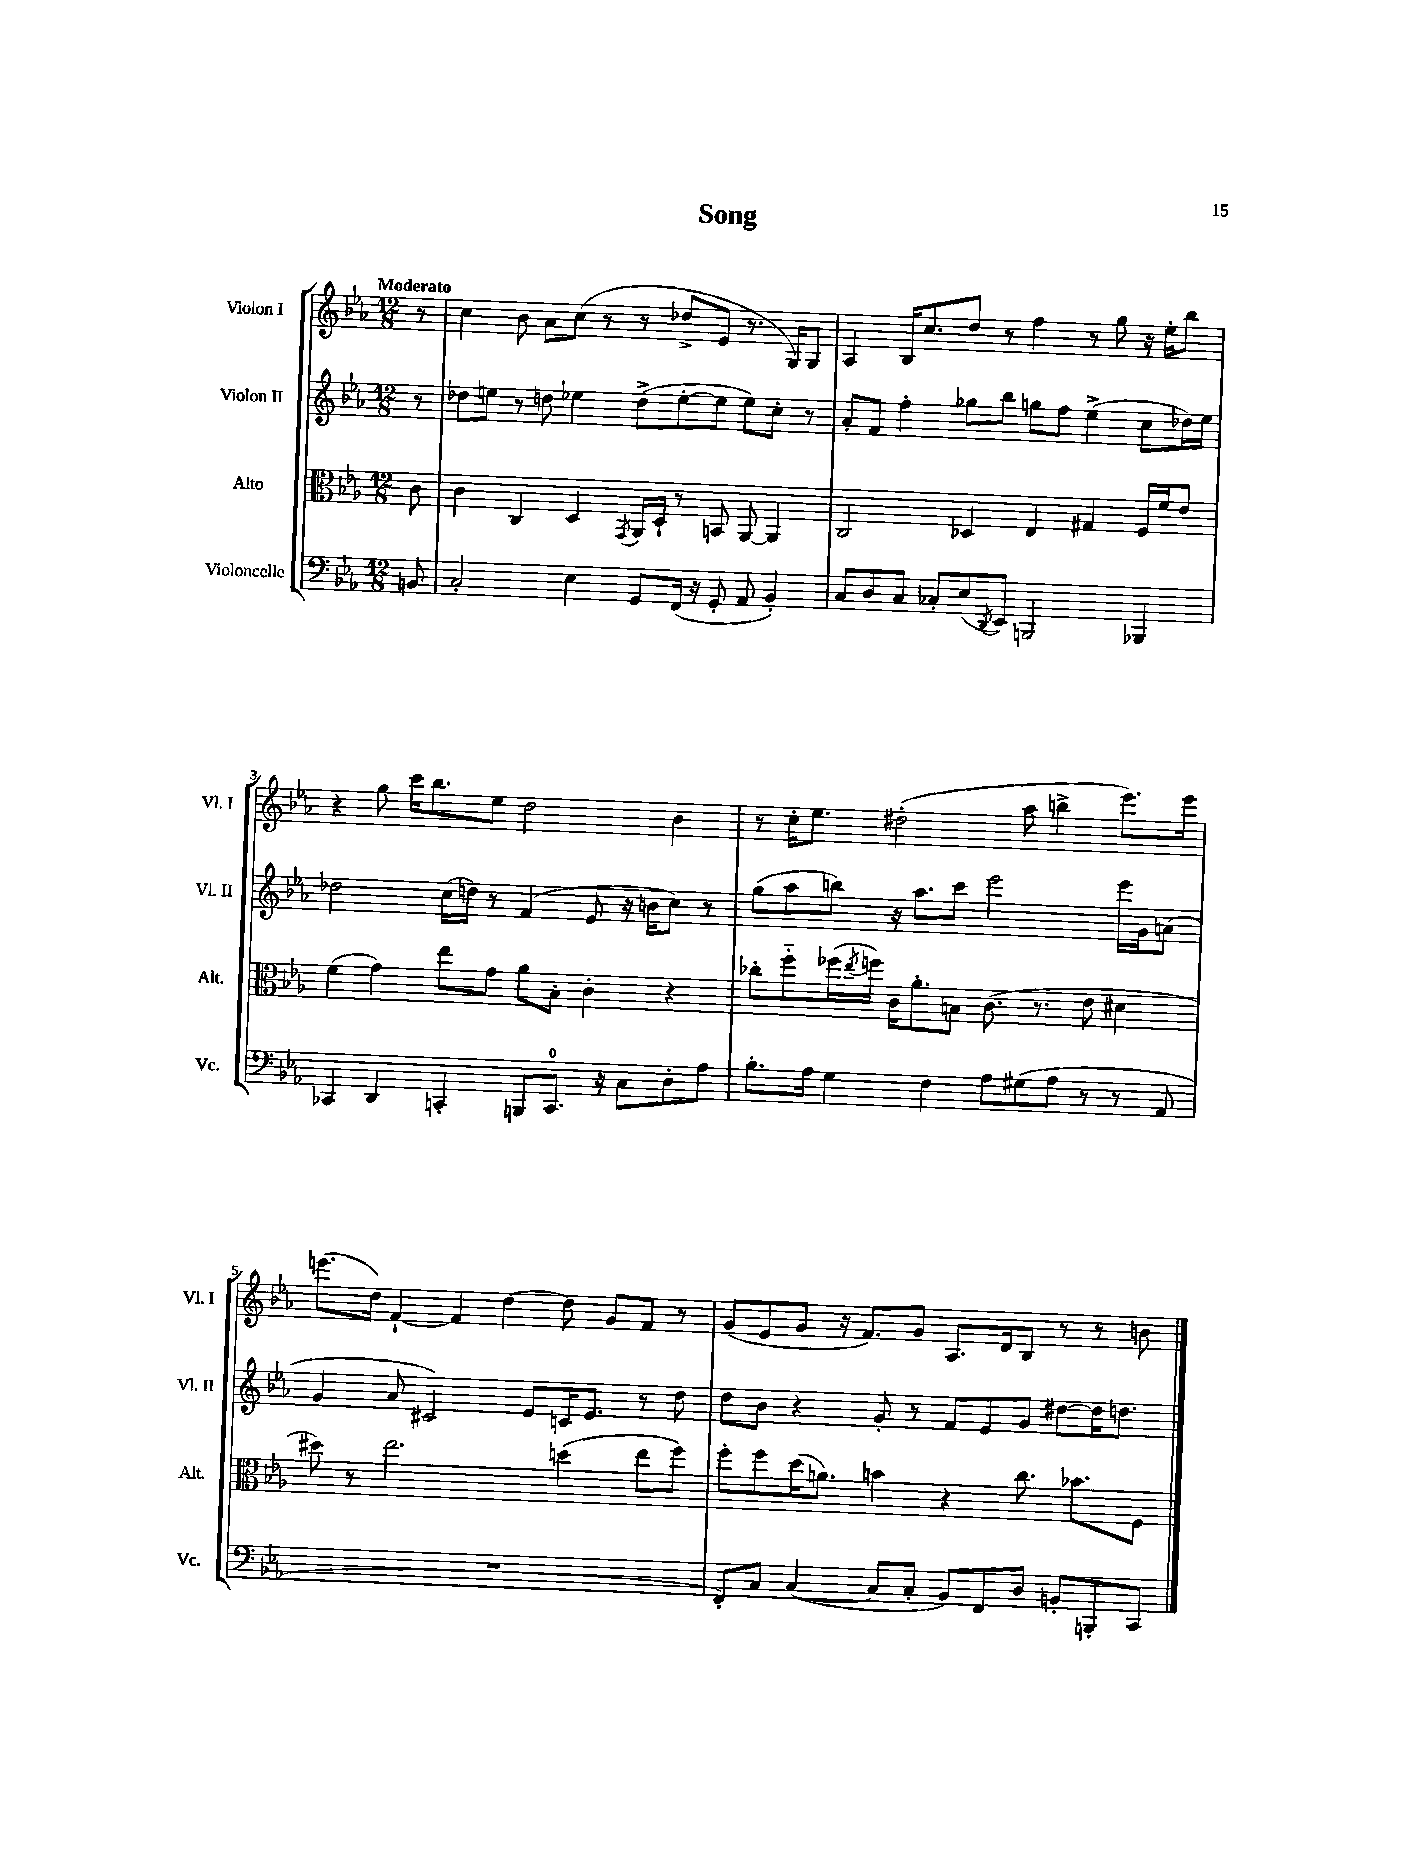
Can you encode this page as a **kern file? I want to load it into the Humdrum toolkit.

**kern	**kern	**kern	**kern
*staff4	*staff3	*staff2	*staff1
*clefF4	*clefC3	*clefG2	*clefG2
*k[b-e-a-]	*k[b-e-a-]	*k[b-e-a-]	*k[b-e-a-]
*M12/8	*M12/8	*M12/8	*M12/8
8BB/	8c\	8r	8r
=	=	=	=
2C'/	4c\	8dd-\L	4cc\
.	.	8ee\J	.
.	4C/	8r	8b-\
.	.	8dd\	8a-\L
4E-\	4D/	4ee-\	(8cc\J
.	.	.	8r
.	8qGG/	.	.
8GG/L	16AA-/LL	(8dd^\L	8r
.	16D`/JJ	.	.
(16FF/Jk	8r	[8ee-'\	8dd-^/L
16r	.	.	.
8GG'/	8BB/	8ee-\]J	8e-/J
8AA-/	[8AA-/	8ee-\L)	8.r
4BB-'/)	4AA-/]	8cc'\J	.
.	.	.	16G/LK)
.	.	8r	8G/J
=	=	=	=
8C/L	2C/	8a-'/L	4A-/
8D/	.	8f/J	.
8C/J	.	4ff'\	16B-/LK
.	.	.	8.cc/
8C-'/L	.	.	.
(8E-/	4D-/	8gg-\L	8dd/J
8qDD/	.	.	.
8EE-/J)	.	8bb-\J	8r
2BBB/	4E-/	8gg\L	4ff\
.	.	8ff\J	.
.	4G#/	(4ee-^\	8r
.	.	.	8gg\
4BBB-/	16F/LL	8cc\L	16r
.	16f/J	.	16ee-'\LK
.	8e-/J	16dd-\L)	8bb-\J
.	.	16ee-\JJ	.
=	=	=	=
4CC-/	(4f\	2dd-\	4r
4DD/	4g\)	.	8gg\
.	.	.	16ccc\LK
.	.	.	8.bb-\
4CC'/	8ee-\L	(16cc\LL	.
.	.	16dd\JJ)	.
.	8g\J	8r	8ee-\J
8BBB/L	8a-\L	(4f/	2dd\
8.CC/J	8B-'\J	.	.
.	4c'\	8e-/	.
16r	.	.	.
8C\L	.	16r	.
.	.	16b\LK	.
8D'\	4r	8cc\J)	4b-\
8A-\J	.	8r	.
=	=	=	=
8.B-'\L	8cc-'\L	(8gg\L	8r
.	8ff'~\	8aa-\	16cc'\LK
16A-\Jk	.	.	8.ee-\J
4G\	(16ff-\L	8bb\J)	.
.	8qee-/	.	.
.	16ff\JJ)	.	.
.	16c\LK	16r	(2dd#'\
.	8.a-'\	8.aa-\L	.
4F\	.	.	.
.	8B\J	8ccc\J	.
8A-\L	(8.c\	2eee-\	.
(8G#\	.	.	8aa-\
.	8.r	.	.
8A-\J	.	.	4bb^\
8r	8e-\	.	.
8r	4d#\	16eee-\LL	8.eee-\L)
.	.	16g\J	.
8AA-/	.	(8a\J	.
.	.	.	16eee-\Jk
=	=	=	=
1.r	8dd#\)	4g/	(8.eee\L
.	8r	.	.
.	.	.	16dd\Jk)
.	2.ee-\	8a-/	[4f`/
.	.	2c#/)	.
.	.	.	4f/]
.	.	.	[4dd\
.	.	8e-/L	.
.	(4dd\	16c/K	8dd\]
.	.	8.e-/J	.
.	.	.	8g/L
.	8ee-\L	8r	8f/J
.	8ff\J)	8dd\	8r
=	=	=	=
8FF'/L)	8ff'\L	8dd\L	(8g/L
8C/J	8ff\	8b-\J	8e-/
([4C/	(16dd\K	4r	8g/J
.	8.a\J)	.	.
.	.	.	16r
.	.	.	8.f/L)
8C/]L	4b\	8g'/	.
8C'/J	.	8r	8g/J
8BB-/L)	4r	8f/L	8.A-/L
8FF/	.	8e-/	.
.	.	.	16d/k
8D/J	8.cc\	8g/J	8B-/J
8BB'/L	.	[8dd#\L	8r
.	8.b-\L	.	.
8BBB'/	.	16dd#\]K	8r
.	.	8.dd\J	.
8CC/J	8F\J	.	8b\
==	==	==	==
*-	*-	*-	*-
